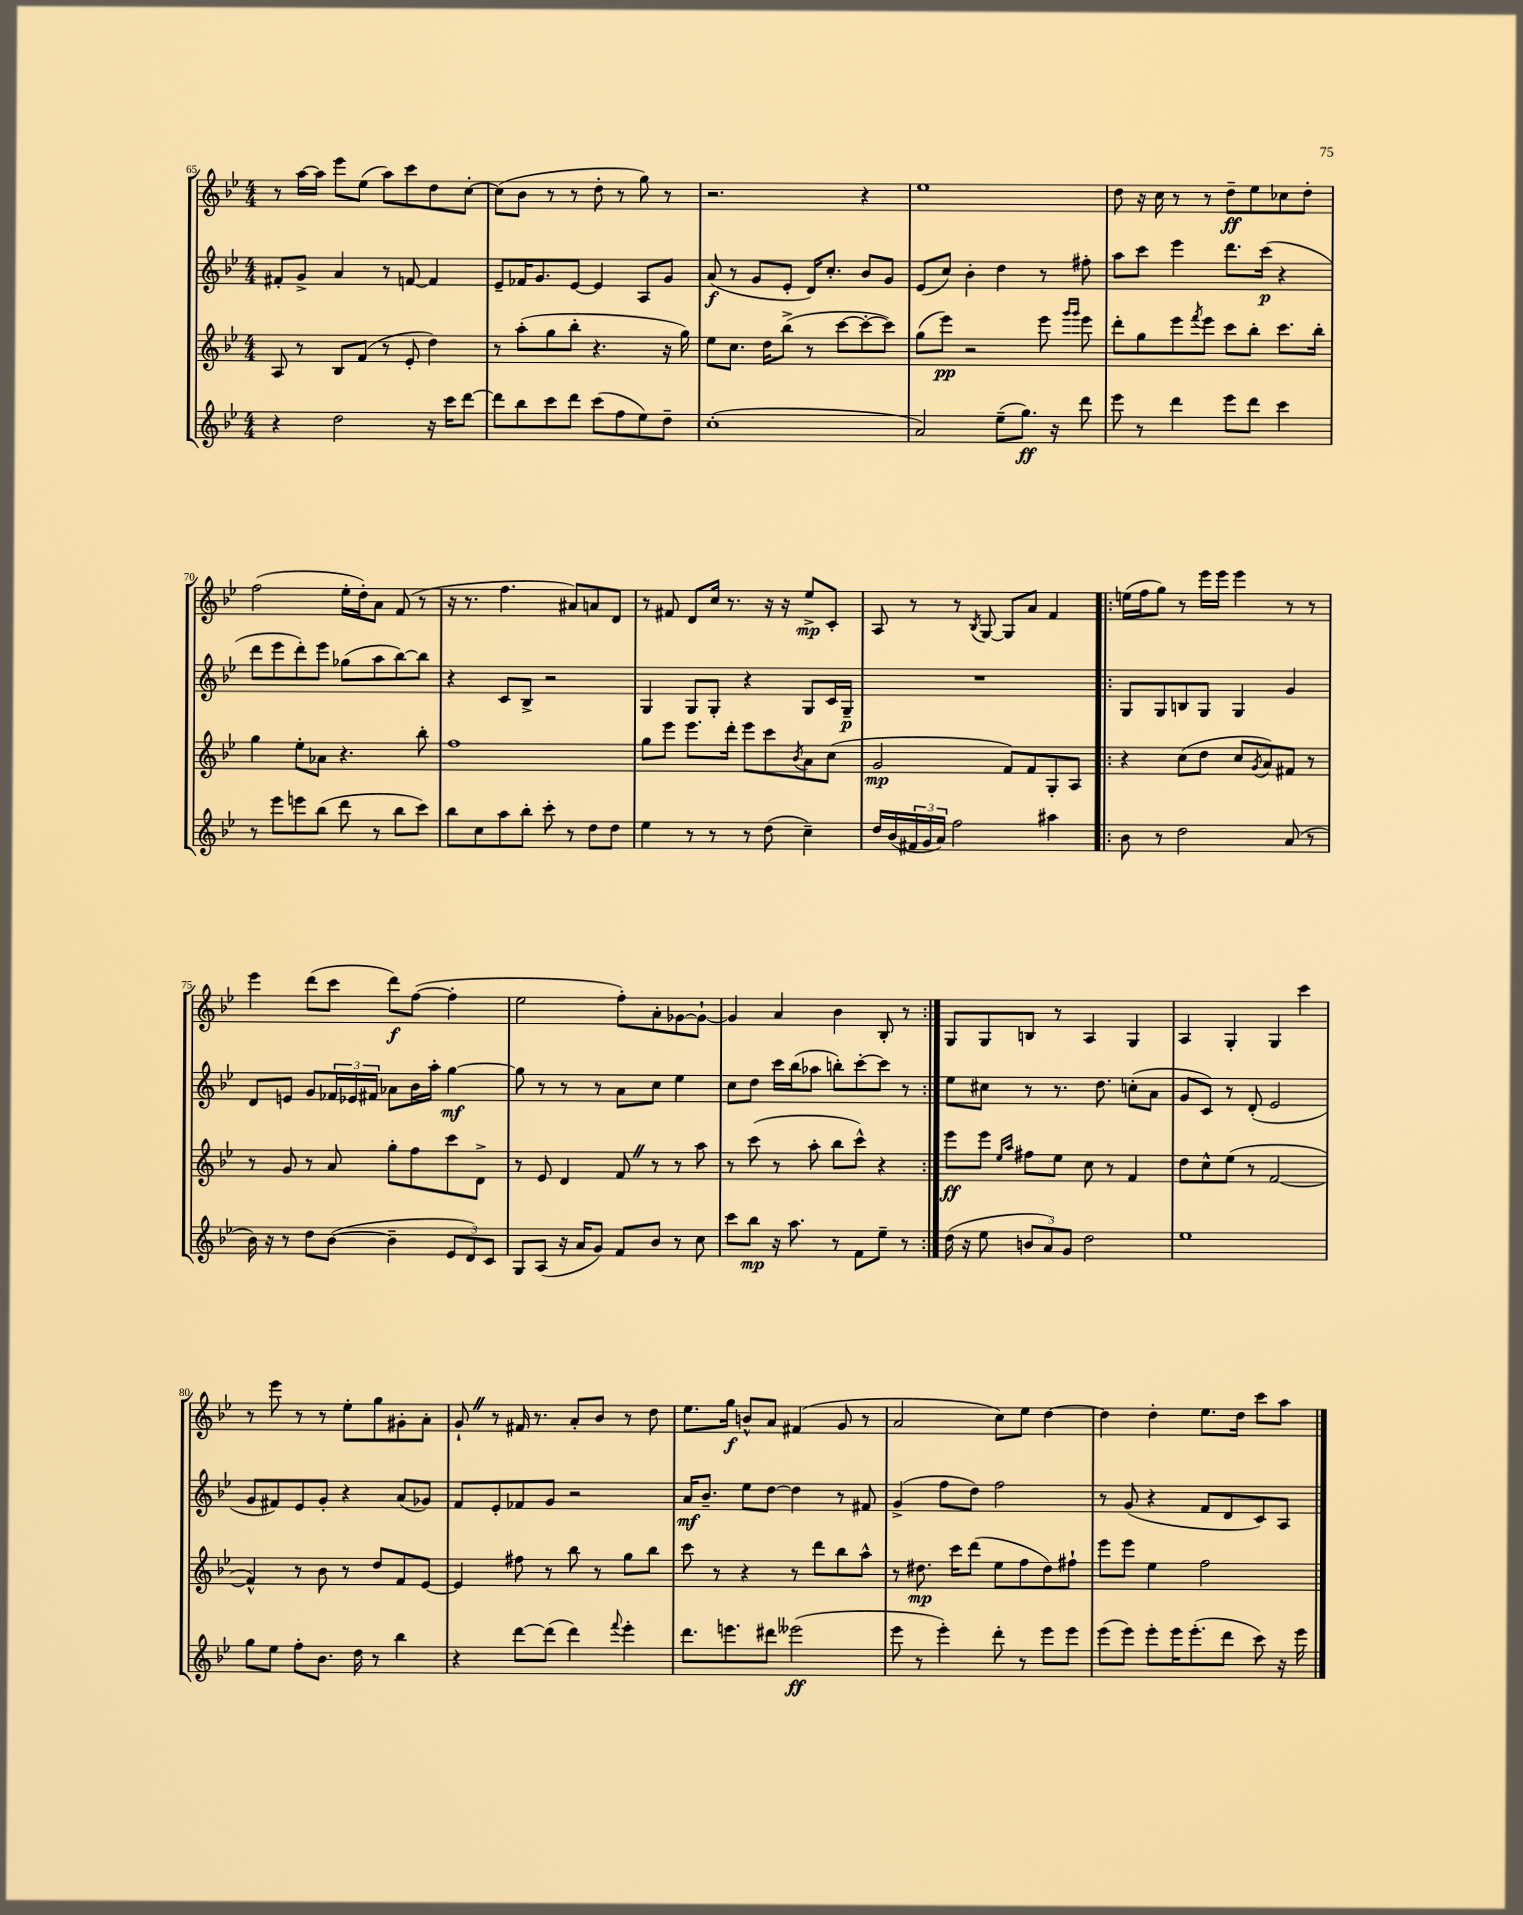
<<
\new StaffGroup <<
\new Staff = "s0" {
    \clef treble \key bes \major \numericTimeSignature \time 4/4
    r8 a''16~ a''16 ees'''8 ees''8( a''8) c'''8 d''8 c''8~-. |
    c''8( bes'8 r8 r8 d''8-. r8 g''8) r8 |
    r2. r4 |
    ees''1 |
    d''8 r16 c''16 r8 r8 d''8--\ff ees''8 ces''8 d''8-. |
    f''2( ees''16-. d''16-.) a'8 f'8( r8 |
    r16 r8. f''4. ais'8) a'8 d'8 |
    r8 fis'8 d'8 c''16 r8. r16 r16 ees''8->\mp c'8-. |
    a8 r8 r8 \acciaccatura { bes8 } g8~ g8 a'8 f'4 |
    \repeat volta 2 { e''16( f''16 g''8) r8 ees'''16 ees'''16 ees'''4 r8 r8 |
    ees'''4 d'''8( c'''8 d'''8\f) f''8~( f''4-. |
    ees''2 f''8-.) a'8-. ges'8~ ges'8~-! |
    ges'4 a'4 bes'4 bes8-. r8 | }
    g8 g8 b8 r8 a4 g4 |
    a4 g4-. g4 c'''4 |
    r8 ees'''8 r8 r8 ees''8-. g''8 gis'8-. a'8-. |
    g'8-! \once \override BreathingSign.text = \markup { \musicglyph "scripts.caesura.straight" } \breathe r8 fis'16 r8. a'8-. bes'8 r8 d''8 |
    ees''8. g''16\f b'8-^ a'8 fis'4( g'8 r8 |
    a'2 c''8) ees''8 d''4~ |
    d''4 d''4-. ees''8. d''16 c'''8 a''8 \bar "|." |
}
\new Staff = "s1" {
    \clef treble \key bes \major \numericTimeSignature \time 4/4
    fis'8-. g'8-> a'4 r8 f'8~ f'4 |
    ees'8-- fes'16 g'8. ees'8~ ees'4 a8 g'8 |
    a'8\f( r8 g'8 ees'8-. d'16) c''8.-. bes'8 g'8 |
    ees'8( c''8) bes'4-. d''4 r8 fis''8-. |
    a''8 c'''8 ees'''4 d'''8. c'''16\p( r4 |
    d'''8 ees'''8 d'''8-.) ees'''8 ges''8( a''8 bes''8~) bes''8 |
    r4 c'8 bes8-> r2 |
    g4 g8 g8-. r4 g8 c'16 g16--\p |
    R1 |
    \repeat volta 2 { g8 g8 b8 g8 g4 g'4 |
    d'8 e'8 g'8 \tuplet 3/2 { fes'16 ees'16 fis'16 } aes'8 bes'16 a''16-. g''4~\mf |
    g''8 r8 r8 r8 a'8 c''8 ees''4 |
    c''8 d''8 c'''16 bes''16( aes''8 b''8-.) c'''8~-. c'''8 r8 | }
    ees''8 cis''8 r8 r8. d''8. c''8-.( a'8 |
    g'8 c'8) r8 d'8-.( ees'2 |
    g'8 fis'8) ees'8 g'8-. r4 a'8( ges'8) |
    f'8 ees'8-. fes'8 g'8 r2 |
    a'16\mf bes'8.-- ees''8 d''8~ d''4 r8 fis'8 |
    g'4->( f''8 d''8) f''2 |
    r8 g'8( r4 f'8 d'8 c'8) a8 \bar "|." |
}
\new Staff = "s2" {
    \clef treble \key bes \major \numericTimeSignature \time 4/4
    a8 r8 bes8 f'8( r8 ees'8-. d''4) |
    r8 a''8-.( g''8 bes''8-. r4. r16 g''16) |
    ees''8 c''8. d''16 bes''8->( r8 c'''8~ c'''8~-. c'''8) |
    g''8( ees'''8\pp) r2 ees'''8 \grace { g'''16 g'''16 } ees'''8 |
    d'''8-. g''8 ees'''8 \acciaccatura { f'''8 } ees'''8 c'''8 bes''8-. c'''8. bes''16-. |
    g''4 ees''8-. aes'8 r4. bes''8-. |
    f''1 |
    g''8 ees'''8 ees'''8. d'''16-. ees'''8 c'''8 \acciaccatura { bes'8 } a'8 c''8( |
    g'2\mp f'8) f'8 g8-. a8 |
    \repeat volta 2 { r4 c''8( d''8 c''8 \acciaccatura { g'8 } a'8) fis'8 r8 |
    r8 g'8 r8 a'8 g''8-. f''8 c'''8 d'8-> |
    r8 ees'8 d'4 f'8 \once \override BreathingSign.text = \markup { \musicglyph "scripts.caesura.straight" } \breathe r8 r8 a''8 |
    r8 c'''8( r8 a''8-. bes''8 c'''8-^) r4 | }
    ees'''8\ff ees'''8 \grace { ees''16 a''16 } fis''8 ees''8 c''8 r8 f'4 |
    d''8 c''8-^ ees''8( r8 f'2~ |
    f'4-^) r8 bes'8 r8 d''8 f'8 ees'8~ |
    ees'4 fis''8 r8 bes''8 r8 g''8 bes''8 |
    c'''8 r8 r4 r8 d'''8 bes''8 a''8-^ |
    r8 dis''8.\mp c'''16 d'''8( ees''8 f''8 dis''8) fis''8-! |
    ees'''8 ees'''8 ees''4 f''2 \bar "|." |
}
\new Staff = "s3" {
    \clef treble \key bes \major \numericTimeSignature \time 4/4
    r4 d''2 r16 c'''16 d'''8~ |
    d'''8 bes''8 c'''8 d'''8 c'''8( f''8 ees''8) d''8-- |
    c''1-.( |
    a'2) ees''8--( g''8.\ff) r16 d'''8 |
    ees'''8 r8 d'''4 ees'''8 d'''8 c'''4 |
    r8 ees'''8 e'''8 bes''8( d'''8 r8 bes''8 c'''8) |
    bes''8 c''8 a''8 bes''8-. c'''8-. r8 d''8 d''8 |
    ees''4 r8 r8 r8 d''8( c''4--) |
    d''16 bes'16( \tuplet 3/2 { fis'16 g'16 a'16) } f''2 ais''4 |
    \repeat volta 2 { bes'8 r8 d''2 a'8( r8 |
    bes'16) r16 r8 d''8 bes'8~( bes'4-- \tuplet 3/2 { ees'8 d'8) c'8 } |
    g8 a8( r16 a'16 g'8) f'8 bes'8 r8 c''8 |
    c'''8 bes''8\mp r16 a''8. r8 f'8 ees''8-- r8 | }
    d''16( r16 ees''8 \tuplet 3/2 { b'8 a'8) g'8 } d''2 |
    ees''1 |
    g''8 ees''8 f''8-. bes'8. d''16 r8 bes''4 |
    r4 d'''8~ d'''8( d'''4) \appoggiatura { f'''8 } ees'''4-. |
    d'''8. e'''8. dis'''8 eeses'''2\ff( |
    ees'''8 r8 ees'''4-.) d'''8-. r8 ees'''8 ees'''8 |
    ees'''8( ees'''8) ees'''8-. ees'''16 ees'''8.-.( d'''8 c'''8) r16 ees'''16 \bar "|." |
}
>>
>>
\layout { \context { \Score currentBarNumber = #65 } }
